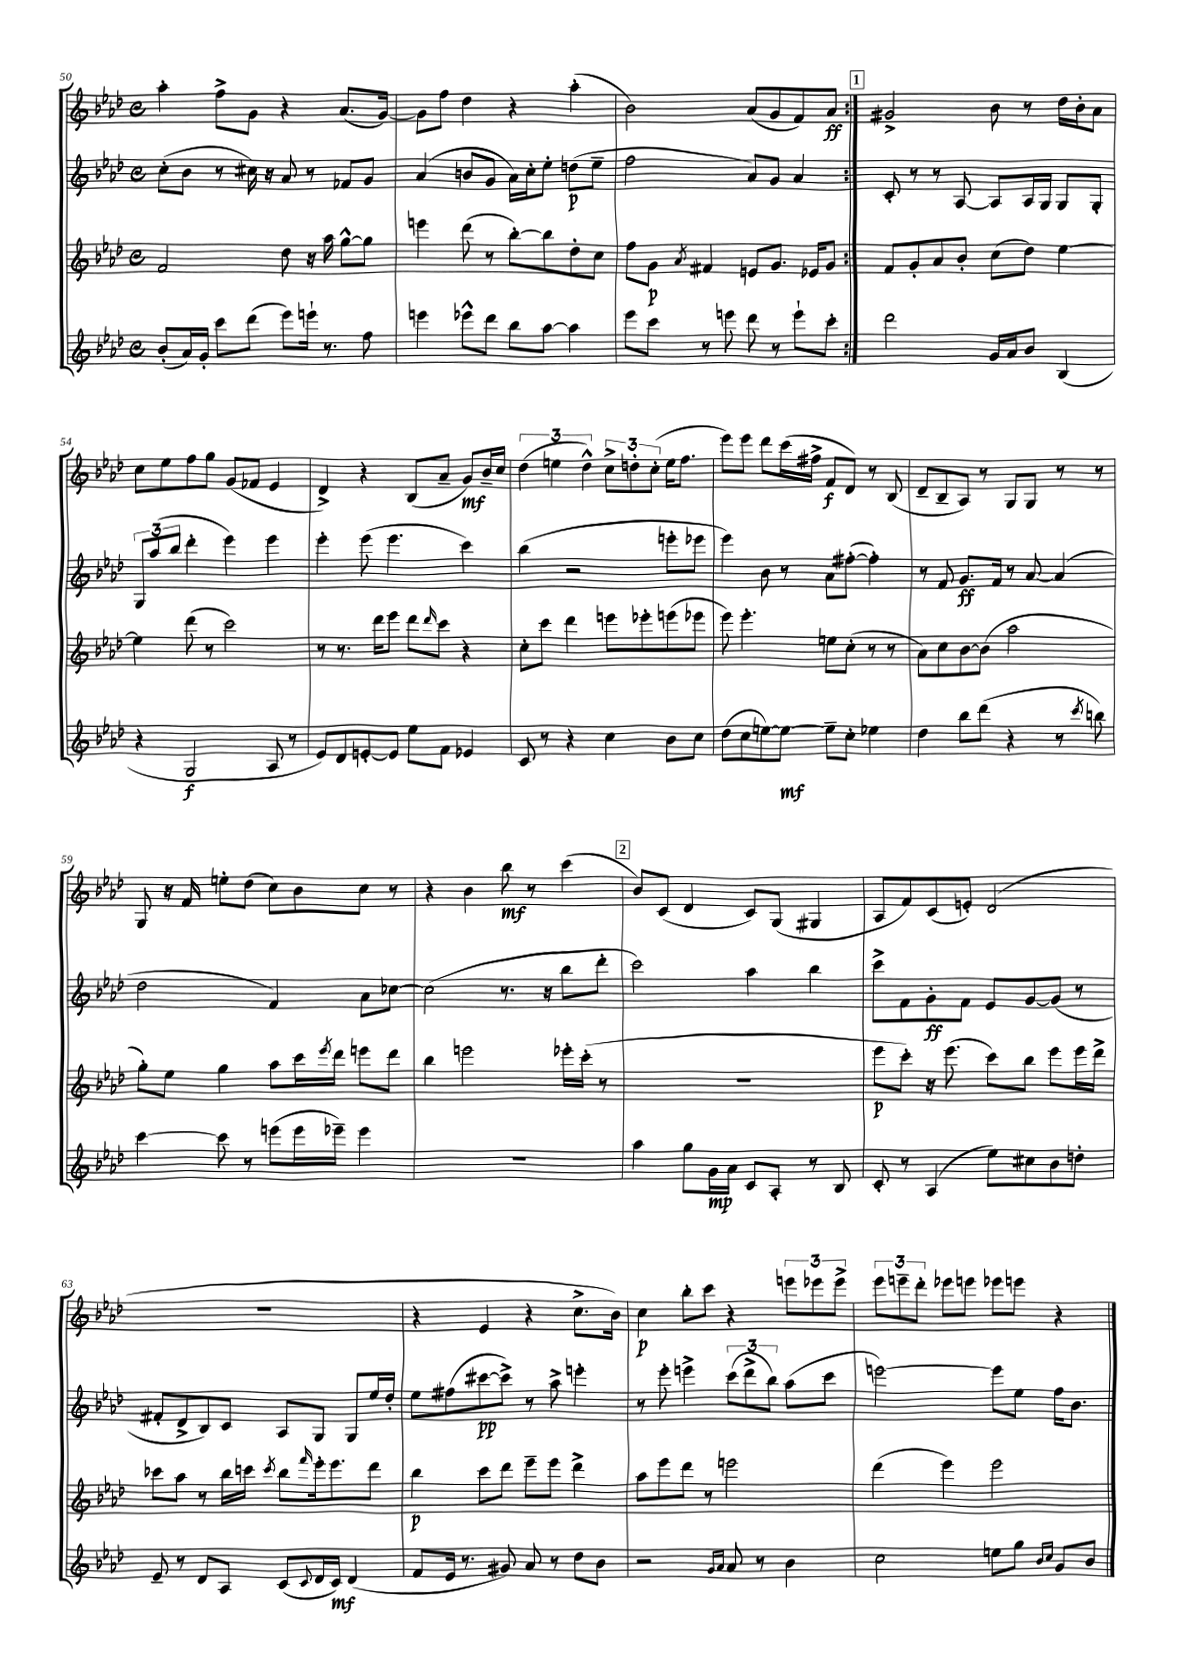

**kern	**kern	**kern	**kern
*staff4	*staff3	*staff2	*staff1
*clefG2	*clefG2	*clefG2	*clefG2
*k[b-e-a-d-]	*k[b-e-a-d-]	*k[b-e-a-d-]	*k[b-e-a-d-]
*M4/4	*M4/4	*M4/4	*M4/4
*met(c)	*met(c)	*met(c)	*met(c)
(8b-'/L	2f/	(8cc'\L	4aa-'\
16a-/L)	.	8b-\J	.
16g'/JJ	.	.	.
8ccc\L	.	8r	8ff^\L
(8ddd-\J	.	16cc#\)	8g\J
.	.	16r	.
8eee-\L)	8dd-\	8a-/	4r
16eee`\Jk	16r	8r	.
8.r	16aa-\	.	.
.	[8gg^^\L	8f-/L	(8.a-/L
8ff\	8gg\]J	8g/J	.
.	.	.	[16g/Jk)
=	=	=	=
4eee\	4eee\	(4a-/	8g\]L
.	.	.	8ff\J
8eee-^^\L	(8ddd-\	8b/L	4dd-\
8ddd-\J	8r	8g/J	.
8bb-\L	[8bb-'\L)	16a-\LL)	4r
.	.	16cc'\J	.
[8aa-\J	8bb-\]	8ee-'\J	.
4aa-\]	8dd-'\	(8dd\L	(4aa-'\
.	8cc\J	8ee-~\J	.
=	=	=	=
8eee-\L	8ff\L	2ff\	2b-\)
8ccc\J	8g\J	.	.
.	8qa-/	.	.
8r	4f#/	.	.
8eee\	.	.	.
8ddd-\	8e/L	8a-/L)	(8a-/L
8r	8.g/J	8g/J	8g/
8eee`\L	.	4a-/	8f/)
.	16e-/LK	.	.
8ccc'\J	8g/J	.	8a-/J
=:|!	=:|!	=:|!	=:|!
2ddd-\	8f/L	8c'/	2g#^/
.	8g'/	8r	.
.	8a-/	8r	.
.	8b-'/J	[8A-/	.
16g/LL	(8cc\L	8A-/]L	8b-\
16a-/J	.	.	.
8b-/J	8dd-\J)	16A-/L	8r
.	.	16G/JJ	.
(4B-/	[4ee-\	8G/L	16dd-\LL
.	.	.	16b-'\J
.	.	8G'/J	8a-\J
=	=	=	=
4r	4ee-\]	12G/L	8cc\L
.	.	(12aa-/	.
.	.	.	8ee-\
.	.	12bb-/J	.
2G/	(8ddd-\	4ddd-'\	8ff\
.	8r	.	8gg\J
.	2ccc\)	4eee-\)	(8g/L
.	.	.	8f-/J
8A-/	.	4eee-\	4e-/
8r	.	.	.
=	=	=	=
8e-/L)	8r	4eee-'\	4d-^/)
8d-/	8.r	.	.
[8e'/	.	(8eee-\	4r
.	16ddd-\LK	.	.
8e/]J	8eee-\J	4.eee-\	.
8ee-\L	8ddd-\L	.	(8B-/L
.	16qqddd-/	.	.
8f\J	8ccc\J	.	8a-~/J
4e-/	4r	4ccc\)	8g/L)
.	.	.	16b-~/L
.	.	.	16cc/JJ
=	=	=	=
8c/	8cc'\L	(4bb-\	(6dd-\
8r	8ccc\J	.	.
.	.	.	6ee\
4r	4ddd-\	2r	.
.	.	.	6dd-^^\)
4cc\	8eee\L	.	12cc^\L
.	.	.	12dd'\
.	8eee-'\	.	.
.	.	.	(12cc'\J
8b-\L	(8eee\	8eee'\L	16ee\LK
.	.	.	8.ff\J
8cc\J	8eee-\J	8eee-\J	.
=	=	=	=
(8dd-\L	8eee-\)	4eee-\)	8eee-\L)
8cc\	4.eee-'\	.	8eee-\J
[8ee\)	.	8b-\	8ddd-\L
8ee\_J	.	8r	(16ccc\L
.	.	.	16ff#^\JJ
8ee~\]L	8ee\L	8a-\L	8f/L
8cc'\J	(8cc'\J	([8ff#'\J	8d-/J)
4ee-\	8r	4ff#'\])	8r
.	8r	.	(8B-/
=	=	=	=
4dd-\	8a-\L)	8r	8d-~/L
.	8cc\	8f/	8B-~/
8bb-\L	[8b-\	8.g/L	8A-/J)
(8ddd-\J	(8b-\]J	.	8r
.	.	16f/Jk	.
4r	2aa-\	8r	8G/L
.	.	[8a-/	8G/J
8r	.	(4a-/]	8r
8qccc/	.	.	.
8bb\)	.	.	8r
=	=	=	=
[4ccc\	8gg'\L)	2dd-\	8G/
.	8ee-\J	.	16r
.	.	.	16f/
8ccc\]	4gg\	.	8ee'\L
8r	.	.	(8dd-\J
(8eee\L	8aa-\L	4f/)	8cc\L)
16eee\L	16ccc\L	.	8b-\
.	8qeee-/	.	.
16eee-~\JJ)	16ddd-\JJ	.	.
4eee-\	8eee\L	8a-\L	8cc\J
.	8ddd-\J	[8cc-\J	8r
=	=	=	=
1r	4bb-\	(2cc-\]	4r
.	2eee\	.	4b-\
.	.	8.r	8bb-\
.	.	.	8r
.	.	16r	.
.	16eee-'\LL	8bb-\L	(4ccc\
.	(16ccc'\JJ	.	.
.	8r	8ddd-'\J	.
=	=	=	=
4aa-\	1r	2ccc\)	8b-/L)
.	.	.	(8c/J
8gg\L	.	.	4d-/
16g\L	.	.	.
16a-\JJ	.	.	.
8c/L	.	4aa-\	8c/L)
8A-'/J	.	.	(8G/J
8r	.	4bb-\	4G#/
8B-/	.	.	.
=	=	=	=
8c'/	8eee-\L	8ccc^\L	8A-/L
8r	8ccc'\J)	8f\	8f/)
(4A-/	16r	8g'\	(8c/
.	(8.eee-\	.	.
.	.	8f\J	8e'/J)
8ee-\L)	8ccc\L)	8e-/L	(2d-/
8cc#\	8bb-\J	[8g/	.
8b-\	8eee-\L	(8g/]J	.
8dd'\J	16eee-\L	8r	.
.	16ddd-^\JJ	.	.
=	=	=	=
8e-~/	8ccc-\L	8f#'/L	1r
8r	8aa-\J	8d-^/	.
8d-/L	8r	8B-/)	.
8A-/J	16bb-\LL	8c/J	.
.	16ccc\JJ	.	.
.	8qccc/	.	.
(8c/L	8bb-\L	8A-/L	.
8qqc/	16qqfff/	.	.
16d-/L	16eee-'\k	8G/J	.
16c/JJ)	8.eee-\	.	.
(4d-/	.	8G/L	.
.	8ddd-\J	16ee-/L	.
.	.	16dd-'/JJ	.
=	=	=	=
8f/L	4bb-\	8ee-\L	4r
16e-/Jk	.	(8ff#\	.
8.r	.	.	.
.	8ccc\L	[8ccc#\	4e-/
8g#/)	8ddd-\J	8ccc#^\]J)	.
8a-/	8eee-~\L	8r	4r
8r	8eee-\J	8aa-^\	.
8dd-\L	4ddd-^\	4eee'\	8.cc^\L
8b-\J	.	.	.
.	.	.	16b-\Jk)
=	=	=	=
2r	8aa-\L	8r	4cc\
.	8eee-\	8eee-'\	.
.	8ddd-\J	4eee^\	8bb-'\L
.	8r	.	8ccc\J
16qqg/LL	.	.	.
16qqa-/JJ	.	.	.
8a-/	2eee\	(12ccc\L	4r
.	.	12ddd-^\	.
8r	.	.	.
.	.	12bb-\J)	.
4b-\	.	(8aa-\L	12eee\L
.	.	.	12eee-\
.	.	8ccc\J	.
.	.	.	12eee-^\J
=	=	=	=
2cc\	(4ddd-\	[2eee\)	12eee-\L
.	.	.	12eee~\
.	.	.	12ddd-'\J
.	4eee-\)	.	8eee-\L
.	.	.	8eee\J
8ee\L	2eee-\	8eee\]L	8eee-\L
8gg\J	.	8ee-\J	8eee\J
16qqb-/LL	.	.	.
16qqcc/JJ	.	.	.
8g/L	.	16ff\LK	4r
.	.	8.b-\J	.
8b-/J	.	.	.
==	==	==	==
*-	*-	*-	*-
